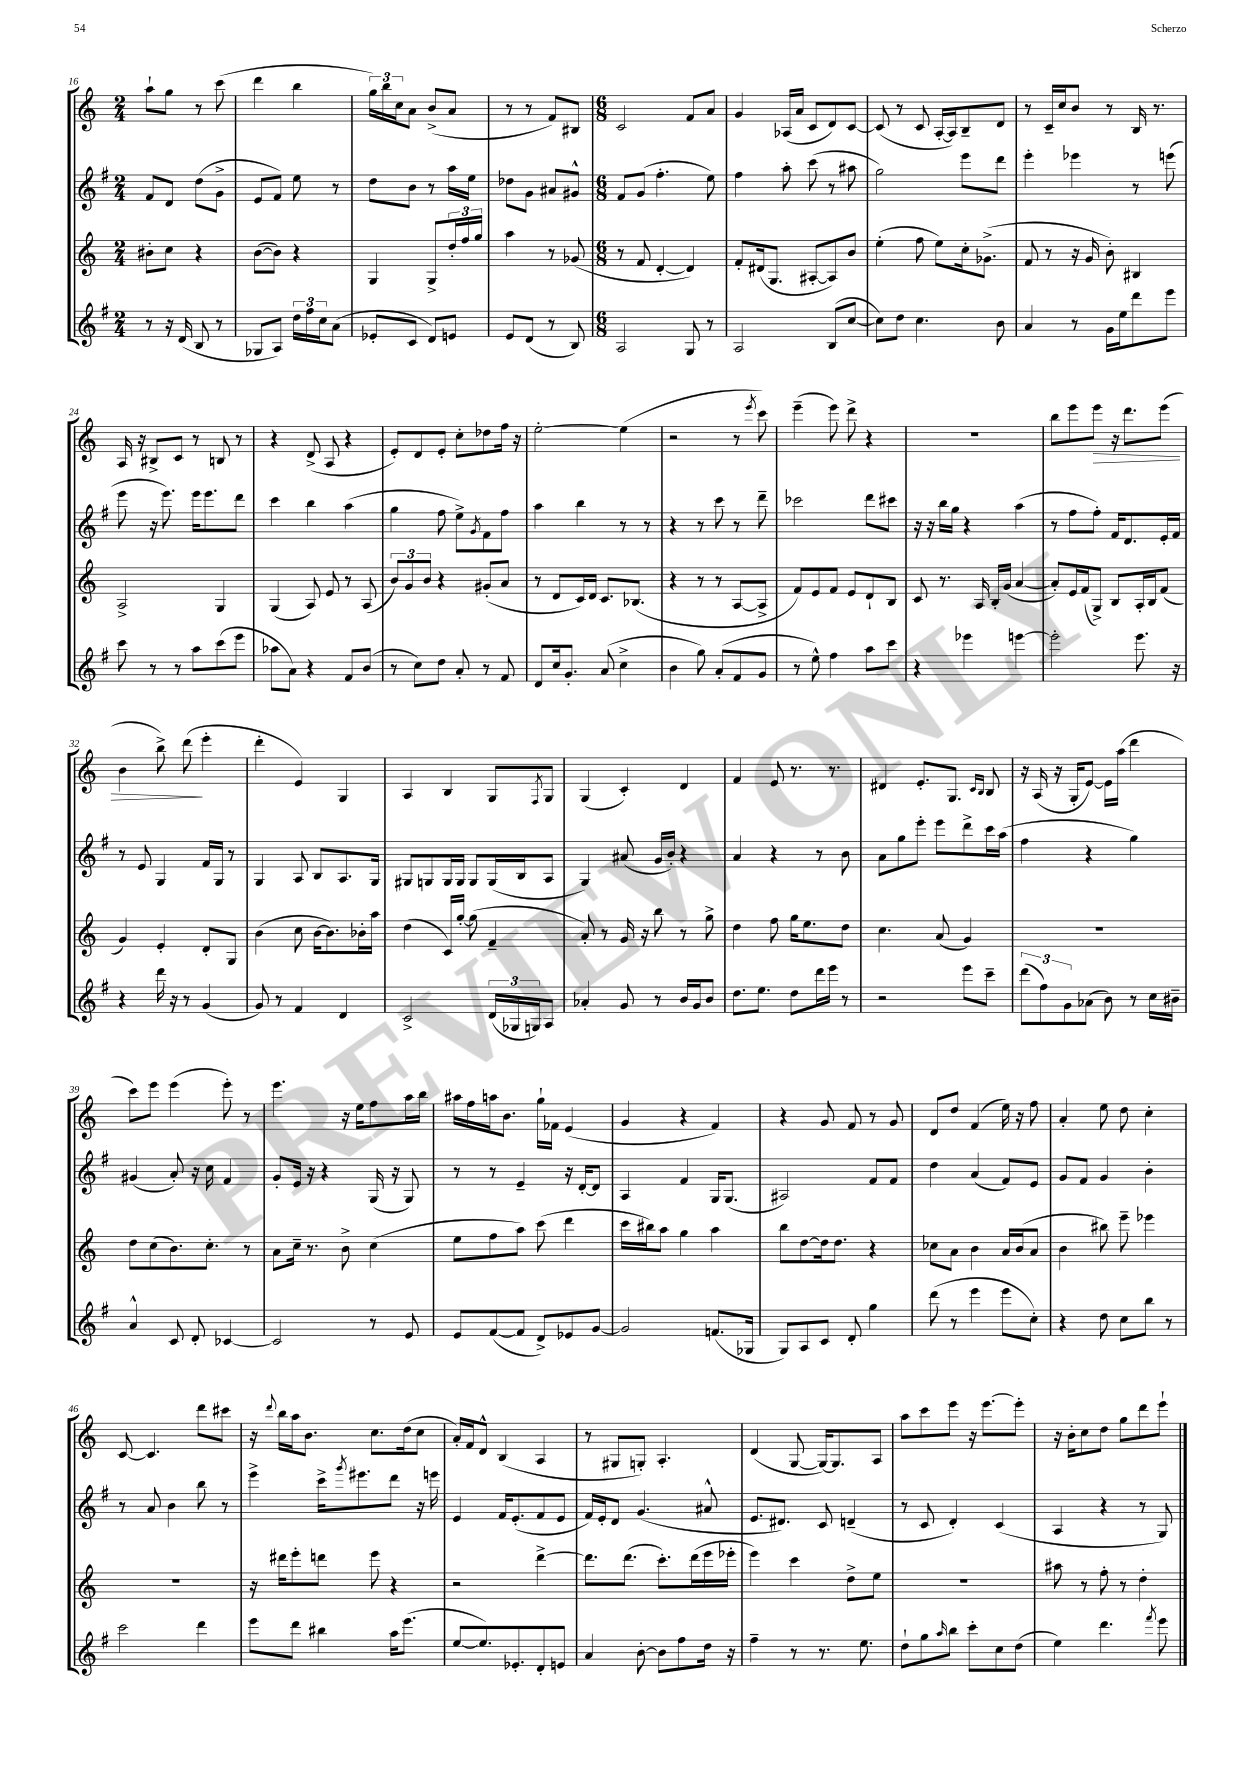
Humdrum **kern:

**kern	**kern	**kern	**kern	**dynam
*part4	*part3	*part2	*part1	*part1
*staff4	*staff3	*staff2	*staff1	*staff1
*clefG2	*clefG2	*clefG2	*clefG2	*
*k[f#]	*k[]	*k[f#]	*k[]	*
*M2/4	*M2/4	*M2/4	*M2/4	*
=16	=16	=16	=16	=16
8r	8b#X'\L	8f#/L	8aa`\L	.
16r	8cc\J	8d/J	8gg\J	.
(16d/	.	.	.	.
8B/	4r	(8dd\L	8r	.
8r	.	8g^\J	(8ccc\	.
=17	=17	=17	=17	=17
8G-X/L	([8b\L	8e/L	4ddd\	.
8A/J)	8b\J])	8f#/J)	.	.
24dd\LL	4r	8ee\	4bb\	.
24ff#\	.	.	.	.
24cc\J	.	.	.	.
(8a\J	.	8r	.	.
=18	=18	=18	=18	=18
8e-X'/L	4G/	8dd\L	24gg\LL)	.
.	.	.	24bb\	.
.	.	.	24cc\J	.
8c/J	.	8b\J	8a\J	.
8d/L)	8G^/L	8r	(8b^/L	.
8en/J	24dd'/L	16aa\LL	8a/J	.
.	24ff/	.	.	.
.	.	16ee\JJ	.	.
.	24gg/JJ	.	.	.
=19	=19	=19	=19	=19
8e/L	4aa\	8dd-X\L	8r	.
(8d/J	.	8g\J	8r	.
8r	8r	8a#X/L	8f/L)	.
8B/)	(8g-X/	8g#X^^/J	8B#X/J	.
=20	=20	=20	=20	=20
*M6/8	*M6/8	*M6/8	*M6/8	*
2A/	8r	8f#/L	2c/	.
.	8f/	(8g/J	.	.
.	[4d'/	4.ff#'\	.	.
8G/	4d/])	.	8f/L	.
8r	.	8ee\)	8a/J	.
=21	=21	=21	=21	=21
2A/	8f'/L	4ff#\	4g/	.
.	(16d#X/k	.	.	.
.	8.G/J	.	.	.
.	.	8aa'\	(16A-X/LL	.
.	.	.	16a/JJ	.
.	[8A#X'/L	(8ccc\	8c/L	.
(8B/L	8A#/])	8r	8d/)	.
[8cc/J	8b/J	8aa#X\	[8c/J	.
=22	=22	=22	=22	=22
8cc\L])	(4ee'\	2gg\)	(8c/]	.
8dd\J	.	.	8r	.
4.cc\	8ff\	.	8c/	.
.	8ee\L)	.	[16A'/LL	.
.	.	.	16A/J])	.
.	16cc'\k	8eee\L	8B~/	.
.	(8.g-X^\J	.	.	.
8b\	.	8ddd\J	8d/J	.
=23	=23	=23	=23	=23
4a/	8f/	4eee'\	8r	.
.	8r	.	16c~/LL	.
.	.	.	16cc/J	.
8r	16r	4eee-X\	8b/J	.
.	16g/	.	.	.
16g\LL	8b'\)	.	8r	.
16ee\J	.	.	.	.
8ddd\	4B#X/	8r	16B/	.
.	.	.	8.r	.
8eee\J	.	(8eeen\	.	.
!!LO:LB:g=z
=24	=24	=24	=24	=24
8ccc\	2A^/	8eee\	16A/	.
.	.	.	16r	.
8r	.	16r	8B#X^/L	.
.	.	8.eee\)	.	.
8r	.	.	8c/J	.
8aa\L	.	16eee\KL	8r	.
.	.	8.eee\	.	.
(8ccc\	4G/	.	8Bn/	.
8eee\J	.	8ddd\J	8r	.
=25	=25	=25	=25	=25
8aa-X\L	(4G/	4ccc\	4r	.
8a\J)	.	.	.	.
4r	8A/)	4bb\	(8d^/	.
.	8e/	.	8A/	.
8f#/L	8r	(4aa\	4r	.
(8b/J	(8A/	.	.	.
=26	=26	=26	=26	=26
8r	12b/L)	4gg\	8e'/L)	.
.	12g/	.	.	.
8cc\L)	.	.	8d/	.
.	12b/J	.	.	.
8dd\J	4r	8ff#\	8e'/J	.
8a'/	.	8ee^\L)	8cc'\L	.
.	.	8qg/	.	.
8r	(8g#X'/L	8f#\	8dd-X\	.
8f#/	8a/J	8ff#\J	16ff\Jk	.
.	.	.	16r	.
=27	=27	=27	=27	=27
8d/L	8r	4aa\	[2ee'\	.
16cc/k	8d/L	.	.	.
8.g'/J	.	.	.	.
.	16c/L)	4bb\	.	.
.	16d/JJ	.	.	.
(8a/	8.c/L	.	.	.
4cc^\	.	8r	(4ee\]	.
.	(8.B-X/J	.	.	.
.	.	8r	.	.
=28	=28	=28	=28	=28
4b\	4r	4r	2r	.
8gg\)	8r	8r	.	.
(8a'/L	8r	8ccc\	.	.
8f#/	[8A/L	8r	8r	.
.	.	.	8qeee/	.
8g/J	8A^/J]	8ddd~\	8ccc\)	.
=29	=29	=29	=29	=29
8r	8f/L)	2ccc-X\	(4eee~\	.
8ee^^\)	8e/	.	.	.
4ff#\	8f/J	.	8eee\)	.
.	8e/L	.	8ddd^\	.
8aa\L	8d`/	8ddd\L	4r	.
8ccc\J	8B/J	8ccc#X\J	.	.
=30	=30	=30	=30	=30
4r	8c/	16r	2.r	.
.	.	16r	.	.
.	8.r	16bb\LL	.	.
.	.	16gg\JJ	.	.
4eee-X\	.	4r	.	.
.	16A/	.	.	.
.	16B'/LL	.	.	.
.	(16g/JJ	.	.	.
[4eeen\	[4a/	(4aa\	.	.
=31	=31	=31	=31	=31
2eee'\]	8a'/L])	8r	8bb\L	.
.	16e/L	8ff#\L	8eee\	.
.	(16f/J	.	.	.
!	!	!	!	!LO:HP:b
.	8G^/J)	8ff#'\J)	8eee\J	>
.	8B/L	16f#/KL	16r	.
.	.	8.d/	8.ddd\L	.
8.eee\	16A'/L	.	.	.
.	16B/J	.	.	.
.	(8f/J	16e'/L	(8eee\J	.
16r	.	16f#/JJ	.	.
!!LO:LB:g=z
=32	=32	=32	=32	=32
4r	4g/)	8r	4b\	.
.	.	8e/	.	.
16ddd\	4e'/	4G/	8bb^\)	.
16r	.	.	.	.
8r	.	.	(8ddd\	.
(4g/	8d'/L	16f#/LL	4eee'\	]
.	.	16G/JJ	.	.
.	8G/J	8r	.	.
=33	=33	=33	=33	=33
8g/)	(4b\	4G/	4ddd'\	.
8r	.	.	.	.
4f#/	8cc\	8A/	4e/)	.
.	[16b\KL	8B/L	.	.
.	8.b\])	.	.	.
4d/	.	8.A/	4G/	.
.	16b-X'\L	.	.	.
.	16aa\JJ	16G/Jk	.	.
=34	=34	=34	=34	=34
2c^/	(4dd\	8G#X/L	4A/	.
.	.	8Gn/	.	.
.	16c/LL)	16G/L	4B/	.
.	[16gg'/JJ	16G/JJ	.	.
.	(8gg\]	8G/L	.	.
(24d/LL	4f~/	(16G/L	8G/L	.
24G-X/	.	.	.	.
.	.	16B/J	.	.
24Gn/J)	.	.	.	.
.	.	.	8qF/	.
8A/J	.	8A/J	8G/J	.
=35	=35	=35	=35	=35
4a-X'/	8a'/)	4G/)	(4G/	.
.	8r	.	.	.
8g/	16g/	(8a#X/	4c'/)	.
.	16r	.	.	.
8r	8bb\	16g/LL	.	.
.	.	16b'/JJ)	.	.
16b/LL	8r	4r	4d/	.
16g/J	.	.	.	.
8b/J	8gg^\	.	.	.
=36	=36	=36	=36	=36
8.dd\L	4dd\	4a/	4f/	.
8.ee\J	.	.	.	.
.	8ff\	4r	8e/	.
8dd\L	16gg\KL	.	8.r	.
.	8.ee\	.	.	.
16ddd\L	.	8r	.	.
16eee\JJ	.	.	8.r	.
8r	8dd\J	8b\	.	.
=37	=37	=37	=37	=37
2r	4.cc\	8a\L	4d#X/	.
.	.	8gg\	.	.
.	.	8eee'\J	8.e'/L	.
.	(8a/	8eee\L	.	.
.	.	.	8.G/J	.
8eee\L	4g/)	8ddd^\	.	.
.	.	.	16qqc/LL	.
.	.	.	16qqB/JJ	.
8ccc~\J	.	16ccc\L	8B/	.
.	.	(16aa\JJ	.	.
=38	=38	=38	=38	=38
(12ddd\L	2.r	4ff#\	16r	.
.	.	.	(16A/	.
12ff#\)	.	.	.	.
.	.	.	16r	.
12g\	.	.	.	.
.	.	.	16G'/KL	.
(8a-X\J	.	4r	[8e/J)	.
8b\)	.	.	16e\LL]	.
.	.	.	(16aa\JJ	.
8r	.	4gg\)	4ddd\	.
16cc\LL	.	.	.	.
16b#X~\JJ	.	.	.	.
!!LO:LB:g=z
=39	=39	=39	=39	=39
4a^^/	8dd\L	(4g#X/	8ccc\L)	.
.	(8cc\	.	8eee\J	.
8c/	8.b\)	8a'/)	(4eee\	.
8d'/	.	16r	.	.
.	8.cc'\J	16cc\	.	.
[4c-X/	.	4f#/	8eee'\)	.
.	8r	.	8r	.
=40	=40	=40	=40	=40
2c-/]	8a\L	8g'/L	4.eee\	.
.	16cc~\Jk	16e/Jk	.	.
.	8.r	16r	.	.
.	.	4r	.	.
.	8b^\	.	16r	.
.	.	.	16ee\KL	.
8r	(4cc\	(16G/	8ff\	.
.	.	16r	.	.
8e/	.	8G/)	16aa\L	.
.	.	.	16bb\JJ	.
=41	=41	=41	=41	=41
8e/L	8ee\L	8r	16aa#X\LL	.
.	.	.	16ff\	.
([8f#/	8ff\	8r	16aan\J	.
.	.	.	8.b\J	.
8f#/J]	8aa\J)	4e~/	.	.
8d^/L)	(8ccc\	.	16gg`\LL	.
.	.	.	16f-X\JJ	.
8e-X/	4ddd\	16r	(4e/	.
.	.	[16d'/KL	.	.
[8g/J	.	8d/J]	.	.
=42	=42	=42	=42	=42
2g/]	16ccc\LL	4A/	4g/	.
.	16bb#X\J)	.	.	.
.	8aa\J	.	.	.
.	4gg\	4f#/	4r	.
(8.fn/L	4aa\	16G/KL	4f/)	.
.	.	(8.G/J	.	.
16G-X/Jk	.	.	.	.
=43	=43	=43	=43	=43
8G/L)	8bb\L	2A#X/)	4r	.
8A/	[8dd\	.	.	.
8c/J	16dd\k]	.	8g/	.
.	8.dd\J	.	.	.
8d'/	.	.	8f/	.
4gg\	4r	8f#/L	8r	.
.	.	8f#/J	8g/	.
=44	=44	=44	=44	=44
(8ddd\	8cc-X\L	4dd\	8d/L	.
8r	8a\J	.	8dd/J	.
4eee\	4b\	(4a/	(4f/	.
8eee\L	16a/LL	8f#/L)	16ee\)	.
.	(16b/J	.	16r	.
8cc'\J)	8a/J	8e/J	8ff\	.
=45	=45	=45	=45	=45
4r	4b\	8g/L	4a'/	.
.	.	8f#/J	.	.
8dd\	8bb#X\)	4g/	8ee\	.
8cc\L	8eee~\	.	8dd\	.
8bb\J	4eee-X\	4b'\	4cc'\	.
8r	.	.	.	.
!!LO:LB:g=z
=46	=46	=46	=46	=46
2ccc\	2.r	8r	[8c/	.
.	.	8a/	4.c/]	.
.	.	4b\	.	.
4ddd\	.	8bb\	8ddd\L	.
.	.	8r	8ccc#X\J	.
=47	=47	=47	=47	=47
8eee\L	16r	4eee^\	16r	.
.	.	.	8qqddd/	.
.	16ddd#X\KL	.	16bb\LL	.
8ddd\J	8eee'\	.	16aa\J	.
.	.	.	8.b\J	.
4bb#X\	8dddn\J	16ccc^\KL	.	.
.	.	8qggg/	.	.
.	.	8.eee#X\	.	.
.	8eee\	.	8.cc\L	.
16aa\KL	4r	8ddd\J	.	.
(8.eee\J	.	.	(16dd\k	.
.	.	16r	8cc\J	.
.	.	16eeen\	.	.
=48	=48	=48	=48	=48
[8ee/L	2r	4e/	16a'/LL)	.
.	.	.	16f/J	.
8.ee/])	.	.	8d^^/J	.
.	.	16f#/KL	(4B/	.
8.e-X'/	.	(8.e'/	.	.
8d'/	[4ddd^\	8f#/	4A/	.
8en/J	.	8e/J	.	.
=49	=49	=49	=49	=49
4a/	8.ddd\L]	16f#/LL)	8r	.
.	.	16e'/J	.	.
.	.	8d/J	8G#X/L	.
.	(8.ddd\J	.	.	.
[8b'\	.	(4.g/	8Gn'/J)	.
8b\L]	8.ccc'\L)	.	4.A'/	.
8ff#\	.	.	.	.
.	(16ddd\L	.	.	.
16dd\Jk	16eee\	8a#X^^/	.	.
16r	16eee-X'\JJ	.	.	.
=50	=50	=50	=50	=50
4ff#~\	4eee\)	8.e/L	(4d/	.
.	.	8.d#X/J)	.	.
8r	4ccc\	.	[8G/	.
8.r	.	8c/	16G/KL_)	.
.	.	.	8.G/]	.
.	8dd^\L	(4dn~/	.	.
8.ee\	.	.	.	.
.	8ee\J	.	8A/J	.
=51	=51	=51	=51	=51
8dd`\L	2.r	8r	8aa\L	.
8gg\	.	8c/	8ccc\	.
16qqaa/	.	.	.	.
8bb\J	.	4d'/)	8eee\J	.
8ccc'\L	.	.	16r	.
.	.	.	[8.eee\L	.
8cc\	.	(4c/	.	.
(8dd\J	.	.	8eee'\J]	.
=52	=52	=52	=52	=52
4ee\)	8aa#X\	4A/	16r	.
.	.	.	16b'\KL	.
.	8r	.	8cc\	.
4.ddd\	8ff'\	4r	8dd\J	.
.	8r	.	8gg\L	.
.	4dd'\	8r	8ddd\	.
8qfff#/	.	.	.	.
8eee\	.	8G/)	8eee`\J	.
==	==	==	==	==
*-	*-	*-	*-	*-
